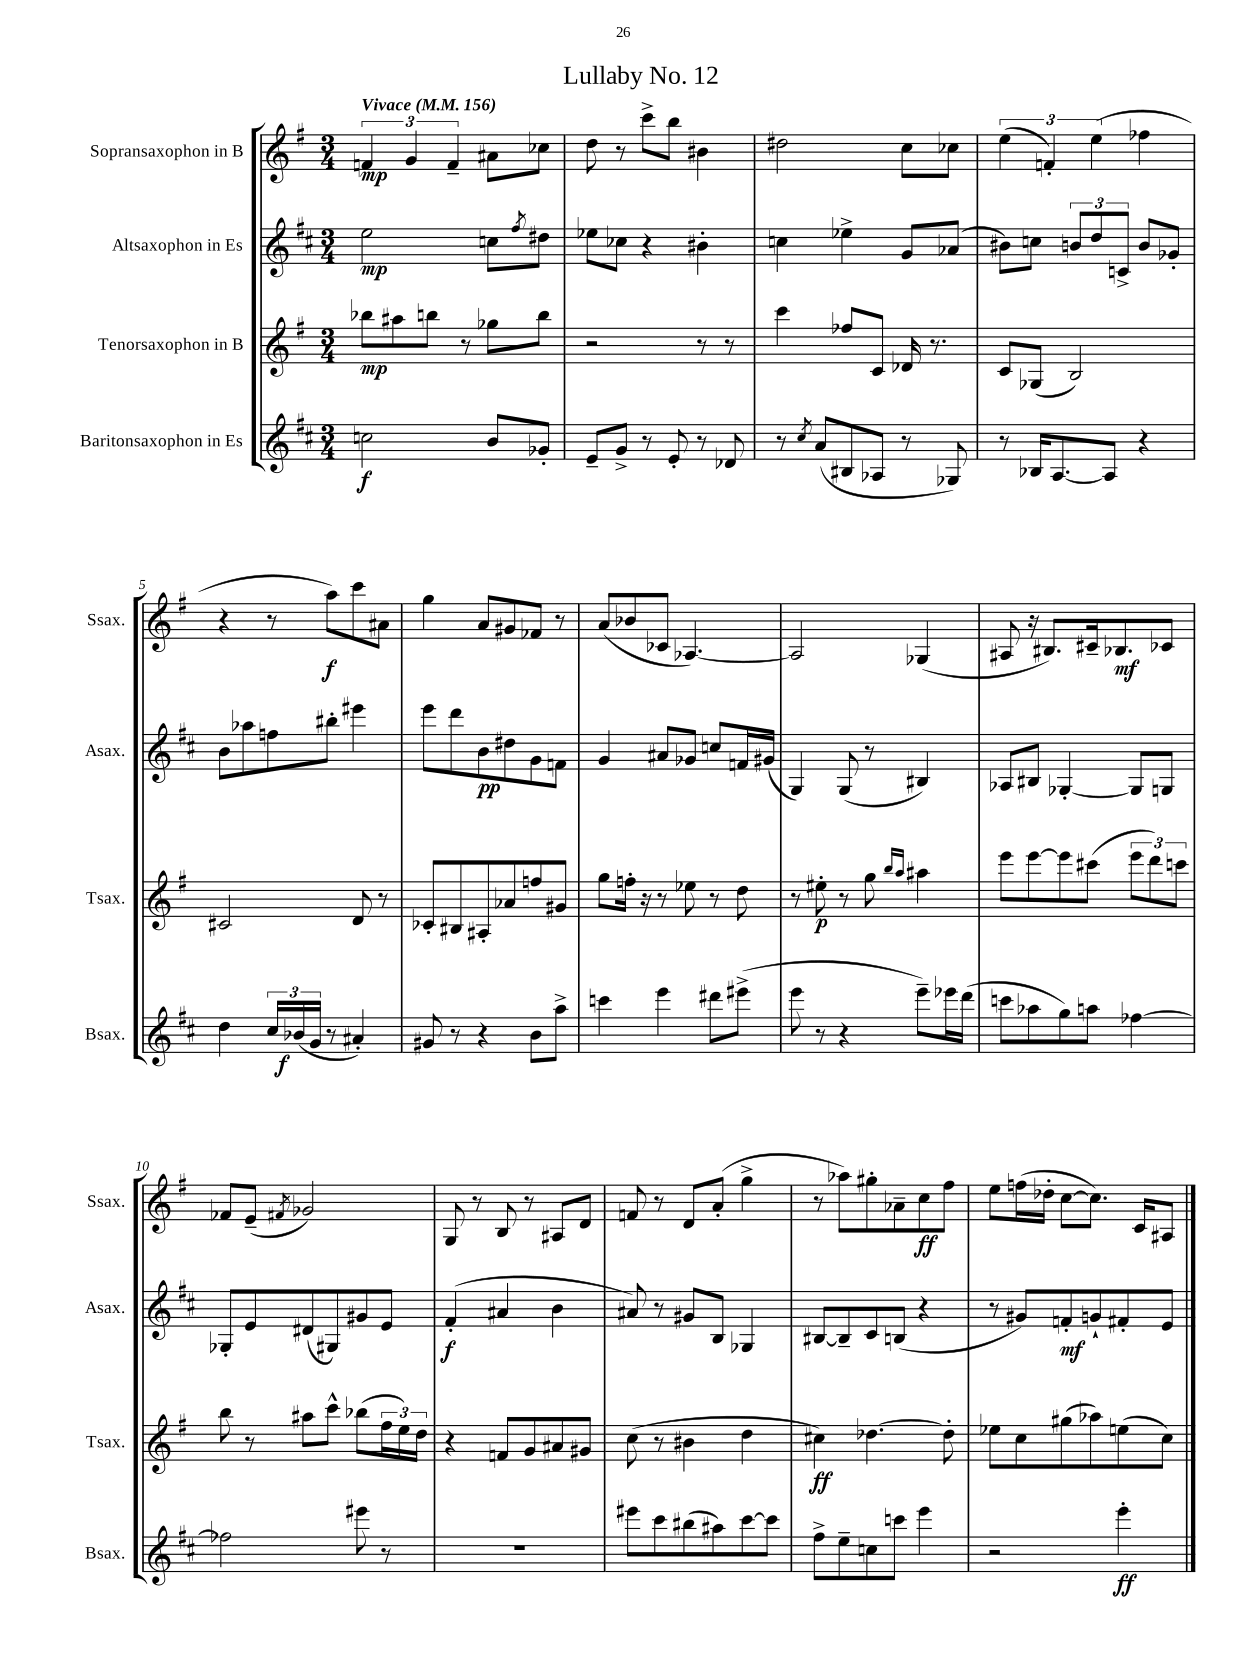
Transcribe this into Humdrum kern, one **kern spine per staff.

**kern	**dynam	**kern	**dynam	**kern	**dynam	**kern	**dynam
*part4	*part4	*part3	*part3	*part2	*part2	*part1	*part1
*staff4	*staff4	*staff3	*staff3	*staff2	*staff2	*staff1	*staff1
*I"Baritonsaxophon in Es	*	*I"Tenorsaxophon in B	*	*I"Altsaxophon in Es	*	*I"Sopransaxophon in B	*
*I'Bsax.	*	*I'Tsax.	*	*I'Asax.	*	*I'Ssax.	*
*clefG2	*	*clefG2	*	*clefG2	*	*clefG2	*
*k[f#c#]	*	*k[f#]	*	*k[f#c#]	*	*k[f#]	*
*M3/4	*	*M3/4	*	*M3/4	*	*M3/4	*
*MM156	*	*MM156	*	*MM156	*	*MM156	*
=1	=1	=1	=1	=1	=1	=1	=1
!	!	!	!	!	!	!LO:TX:a:B:t=Vivace	!
2ccn\	f	8bb-X\L	mp	2ee\	mp	6fn/	mp
.	.	8aa#X\	.	.	.	.	.
.	.	.	.	.	.	6g/	.
.	.	8bbn\J	.	.	.	.	.
.	.	.	.	.	.	6f~/	.
.	.	8r	.	.	.	.	.
8b/L	.	8gg-X\L	.	8ccn\L	.	8a#X\L	.
.	.	.	.	8qff#/	.	.	.
8g-X'/J	.	8bb\J	.	8dd#X\J	.	8cc-X\J	.
=2	=2	=2	=2	=2	=2	=2	=2
8e~/L	.	2r	.	8ee-X\L	.	8dd\	.
8g^/J	.	.	.	8cc-X\J	.	8r	.
8r	.	.	.	4r	.	8ccc^\L	.
8e'/	.	.	.	.	.	8bb\J	.
8r	.	8r	.	4b#X'\	.	4b#X\	.
8d-X/	.	8r	.	.	.	.	.
=3	=3	=3	=3	=3	=3	=3	=3
8r	.	4ccc\	.	4ccn\	.	2dd#X\	.
8qcc#/	.	.	.	.	.	.	.
(8a/L	.	.	.	.	.	.	.
8B#X/	.	8ff-X/L	.	4ee-X^\	.	.	.
8A-X/J	.	8c/J	.	.	.	.	.
8r	.	16d-X/	.	8g/L	.	8cc\L	.
.	.	8.r	.	.	.	.	.
8G-X/)	.	.	.	(8a-X/J	.	8cc-X\J	.
=4	=4	=4	=4	=4	=4	=4	=4
8r	.	8c/L	.	8b#X\L)	.	(6ee\	.
16B-X/KL	.	(8G-X/J	.	8ccn\J	.	.	.
.	.	.	.	.	.	6fn'/)	.
[8.A/	.	.	.	.	.	.	.
.	.	2B/)	.	12bn/L	.	.	.
.	.	.	.	12dd/	.	(6ee\	.
8A/J]	.	.	.	.	.	.	.
.	.	.	.	12cn^/J	.	.	.
4r	.	.	.	8b/L	.	4ff-X\	.
.	.	.	.	8g-X'/J	.	.	.
!!LO:LB:g=z
=5	=5	=5	=5	=5	=5	=5	=5
4dd\	.	2c#X/	.	8b\L	.	4r	.
.	.	.	.	8aa-X\	.	.	.
24cc#/LL	.	.	.	8ffn\	.	8r	.
(24b-X/	f	.	.	.	.	.	.
24g/JJ	.	.	.	.	.	.	.
8r	.	.	.	8bb#X'\J	.	8aa\L)	f
4a#X'/)	.	8d/	.	4eee#X\	.	8ccc\	.
.	.	8r	.	.	.	8a#X\J	.
=6	=6	=6	=6	=6	=6	=6	=6
8g#X/	.	8c-X'/L	.	8eee\L	.	4gg\	.
8r	.	8B#X/	.	8ddd\	.	.	.
4r	.	8A#X'/	.	8b\	pp	8a/L	.
.	.	8a-X/	.	8dd#X\	.	8g#X/	.
8b\L	.	8ffn/	.	8g\	.	8f-X/J	.
8aa^\J	.	8g#X/J	.	8fn\J	.	8r	.
=7	=7	=7	=7	=7	=7	=7	=7
4cccn\	.	8gg\L	.	4g/	.	(8a/L	.
.	.	16ffn'\Jk	.	.	.	8b-X/	.
.	.	16r	.	.	.	.	.
4eee\	.	8r	.	8a#X/L	.	8c-X/J	.
.	.	8ee-X\	.	8g-X/J	.	[4.A-X/)	.
8ddd#X\L	.	8r	.	8ccn/L	.	.	.
(8eee#X^\J	.	8dd\	.	16fn/L	.	.	.
.	.	.	.	(16g#X/JJ	.	.	.
=8	=8	=8	=8	=8	=8	=8	=8
8eee\	.	8r	.	4G/)	.	2A-/]	.
8r	.	8ee#X'\	p	.	.	.	.
4r	.	8r	.	(8G/	.	.	.
.	.	8gg\	.	8r	.	.	.
.	.	16qqbb/LL	.	.	.	.	.
.	.	16qqaa/JJ	.	.	.	.	.
8eee~\L)	.	4aa#X\	.	4B#X/)	.	(4G-X/	.
16eee-X\L	.	.	.	.	.	.	.
(16ddd\JJ	.	.	.	.	.	.	.
=9	=9	=9	=9	=9	=9	=9	=9
8cccn\L	.	8eee\L	.	8A-X/L	.	8A#X/	.
8aa-X\	.	[8eee\	.	8B#X/J	.	16r	.
.	.	.	.	.	.	8.B#X/L)	.
8gg\)	.	8eee\]	.	[4G-X'/	.	.	.
8aan\J	.	(8ccc#X\J	.	.	.	16c#X~/k	.
.	.	.	.	.	.	8.B-X/	mf
[4ff-X\	.	12eee\L	.	8G-/L]	.	.	.
.	.	12ddd\)	.	.	.	.	.
.	.	.	.	8Gn/J	.	8c-X/J	.
.	.	12cccn\J	.	.	.	.	.
!!LO:LB:g=z
=10	=10	=10	=10	=10	=10	=10	=10
2ff-X\]	.	8bb\	.	8G-X'/L	.	8f-X/L	.
.	.	8r	.	8e/	.	(8e~/J	.
.	.	.	.	.	.	8qf#X/	.
.	.	8aa#X\L	.	(8d#X/	.	2g-X/)	.
.	.	8ccc^^\J	.	8G#X/)	.	.	.
8eee#X\	.	(8bb-X\L	.	8g#X/	.	.	.
8r	.	24ff#\L	.	8e/J	.	.	.
.	.	24ee\)	.	.	.	.	.
.	.	24dd\JJ	.	.	.	.	.
=11	=11	=11	=11	=11	=11	=11	=11
2.r	.	4r	.	(4f#'/	f	8G/	.
.	.	.	.	.	.	8r	.
.	.	8fn/L	.	4a#X/	.	8B/	.
.	.	8g/	.	.	.	8r	.
.	.	8a#X/	.	4b\	.	8A#X/L	.
.	.	8g#X/J	.	.	.	8d/J	.
=12	=12	=12	=12	=12	=12	=12	=12
8eee#X\L	.	(8cc\	.	8a#X/)	.	8fn/	.
8ccc#\	.	8r	.	8r	.	8r	.
(8bb#X\	.	4b#X\	.	8g#X/L	.	8d/L	.
8aa#X\)	.	.	.	8B/J	.	(8a'/J	.
[8ccc#\	.	4dd\	.	4G-X/	.	4gg^\	.
8ccc#\J]	.	.	.	.	.	.	.
=13	=13	=13	=13	=13	=13	=13	=13
8ff#^\L	.	4cc#X\)	ff	[8B#X/L	.	8r	.
8ee~\	.	.	.	8B#~/]	.	8aa-X\L)	.
8ccn\	.	[4.dd-X\	.	8c#/	.	8gg#X'\	.
8cccn\J	.	.	.	(8Bn/J	.	8a-X~\	.
4eee\	.	.	.	4r	.	8cc\	ff
.	.	8dd-'\]	.	.	.	8ff#\J	.
=14	=14	=14	=14	=14	=14	=14	=14
2r	.	8ee-X\L	.	8r	.	8ee\L	.
.	.	8cc\	.	8g#X/L)	.	(16ffn\L	.
.	.	.	.	.	.	16dd-X'\JJ	.
.	.	(8gg#X\	.	8fn'/	mf	[8cc\L	.
.	.	8aa-X\)	.	8gn`/	.	8.cc\J])	.
4eee'\	ff	(8een\	.	8f#X'/	.	.	.
.	.	.	.	.	.	16c/KL	.
.	.	8cc\J)	.	8e/J	.	8A#X/J	.
==	==	==	==	==	==	==	==
*-	*-	*-	*-	*-	*-	*-	*-
